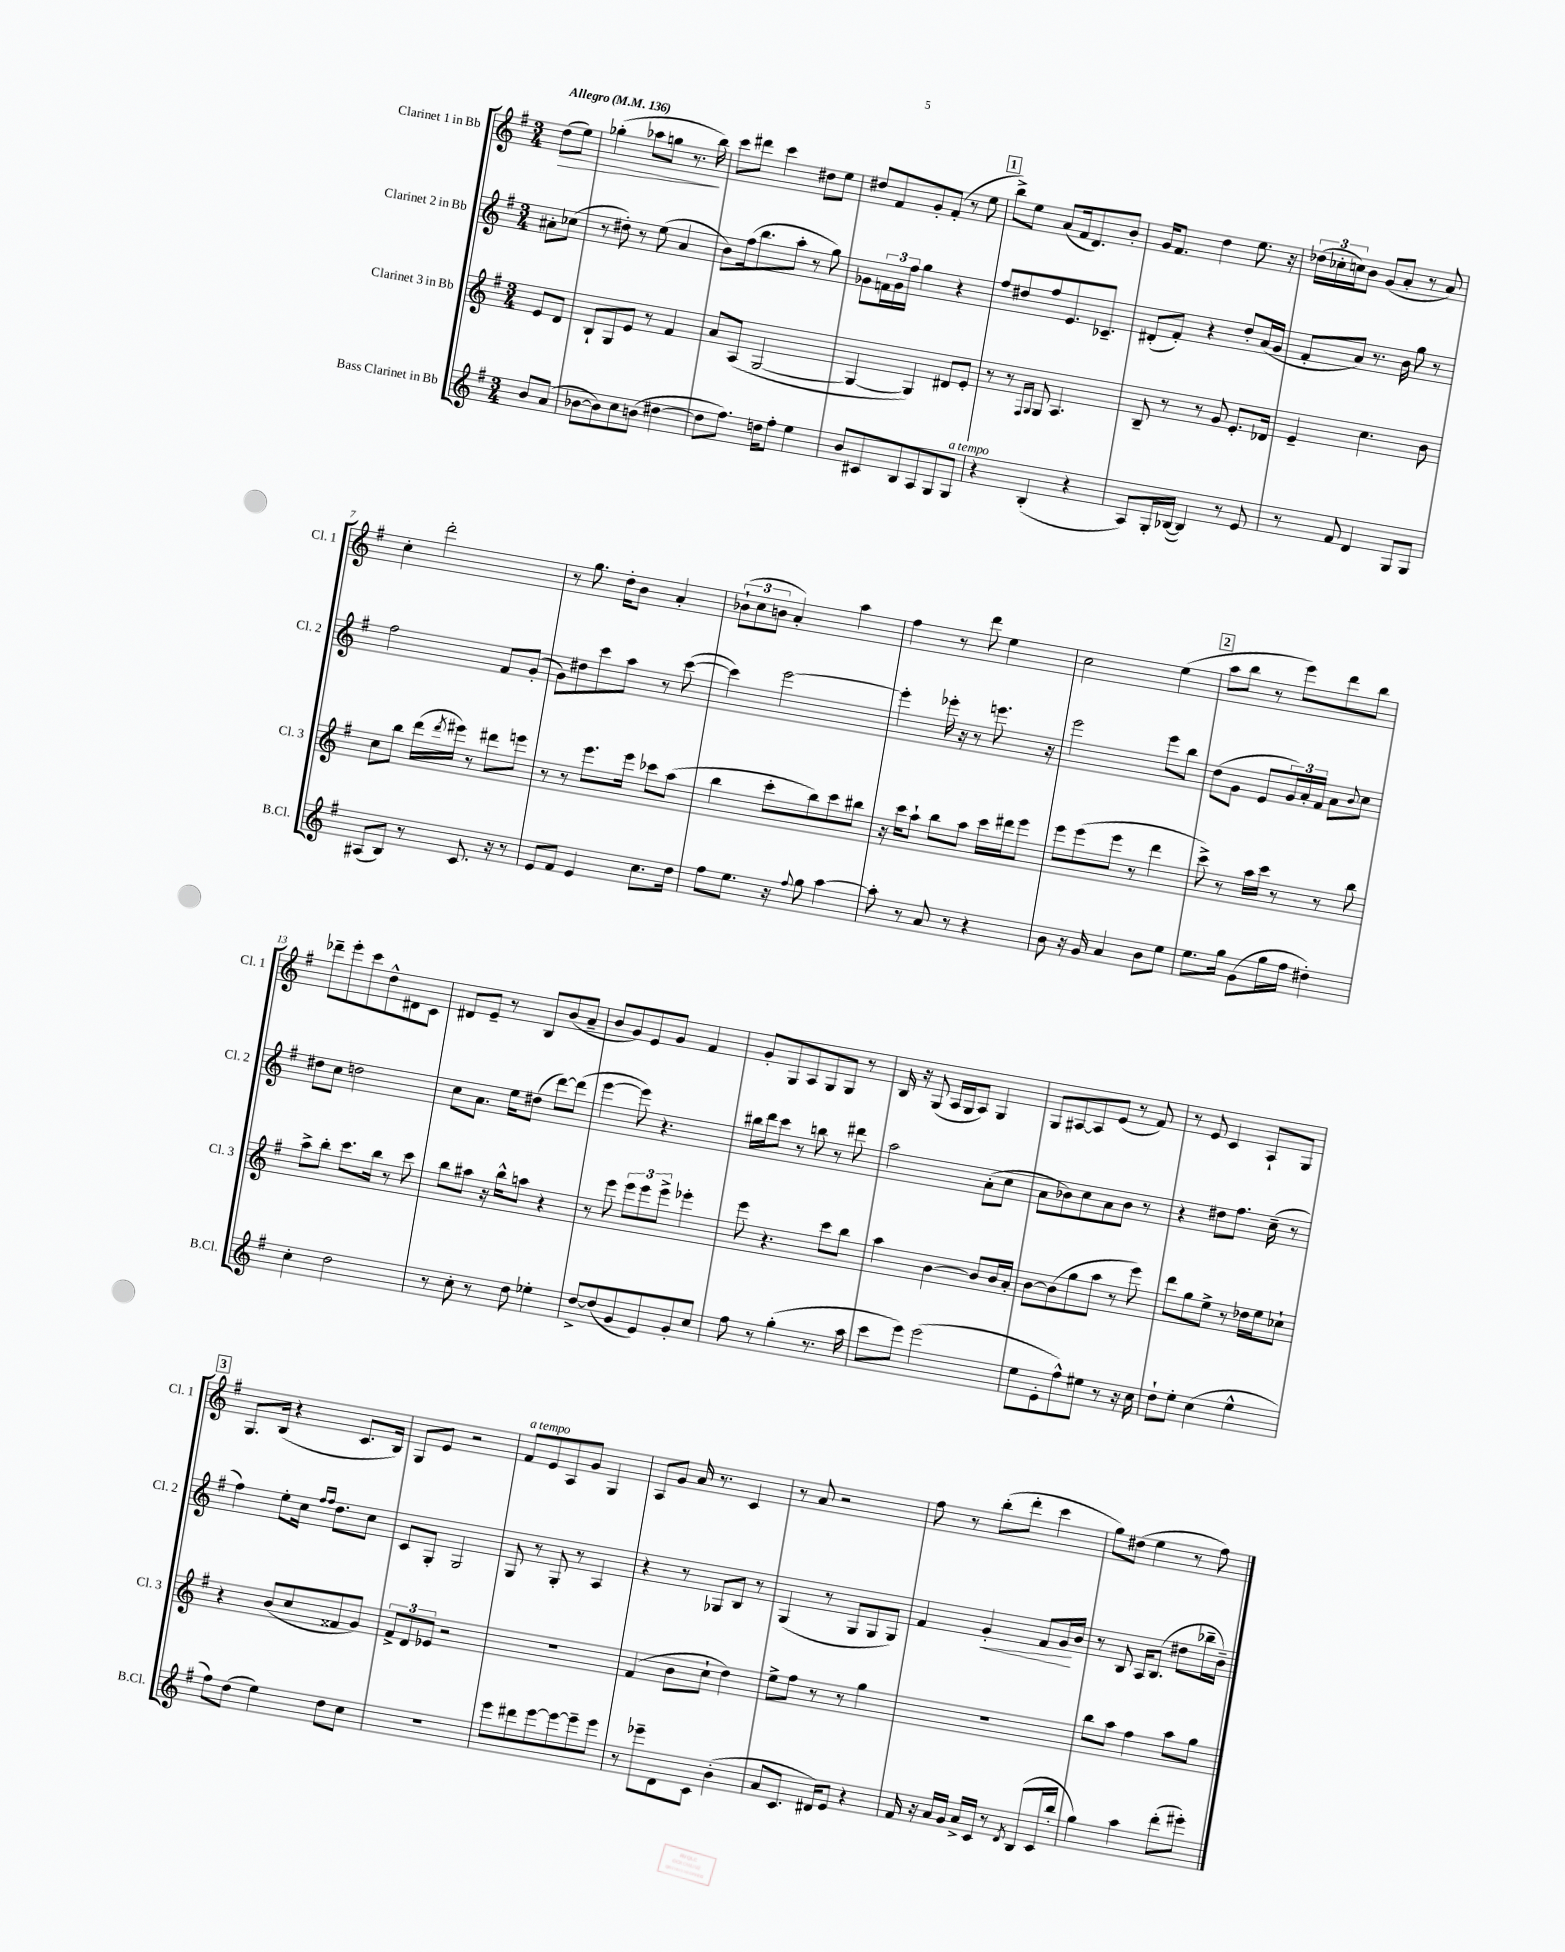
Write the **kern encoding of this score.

**kern	**kern	**kern	**dynam	**kern	**dynam
*part4	*part3	*part2	*part2	*part1	*part1
*staff4	*staff3	*staff2	*staff2	*staff1	*staff1
*I"Bass Clarinet in Bb	*I"Clarinet 3 in Bb	*I"Clarinet 2 in Bb	*	*I"Clarinet 1 in Bb	*
*I'B.Cl.	*I'Cl. 3	*I'Cl. 2	*	*I'Cl. 1	*
*clefG2	*clefG2	*clefG2	*	*clefG2	*
*k[f#]	*k[f#]	*k[f#]	*	*k[f#]	*
*M3/4	*M3/4	*M3/4	*	*M3/4	*
*MM136	*MM136	*MM136	*	*MM136	*
=	=	=	=	=	=
!	!	!	!	!LO:TX:a:B:t=Allegro	!
!	!	!	!	!	!LO:HP:b
8b/L	8e/L	8a#X'\L	.	(8dd\L	>
(8a/J	8d/J	(8cc-X\J	.	8ee\J)	.
=1	=1	=1	=1	=1	=1
[8b-X\L	8B`/L	8r	.	(4gg-X'\	.
8b-\])	8G/	8dd#X'\)	.	.	.
8cc\	8e/J	8r	.	8aa-X\L	.
(8bn\J	8r	(8ee\	.	8ggn\J	.
[4dd#X\	4f#/	4a/	.	8.r	.
.	.	.	.	16bb\)	.
.	.	.	.	.	]
=2	=2	=2	=2	=2	=2
8dd#\L]	8a/L	8b\L)	.	8ccc\L	.
8.ff#\J)	(8A/J	(16ff#\k	.	8ddd#X\J	.
.	.	8.bb\	.	.	.
.	[2G/	.	.	4ccc\	.
16ddn\KL	.	.	.	.	.
8ff#'\J	.	8aa'\J	.	.	.
4ee\	.	8r	.	8dd#X\L	.
.	.	8gg\)	.	8ee\J	.
=3	=3	=3	=3	=3	=3
8b/L	4G/_	8g-X\L	.	8dd#X/L	.
8c#X/	.	24fn\L	.	8f#/	.
.	.	24g-\	.	.	.
.	.	24ff#\JJ	.	.	.
8B/	4G/])	4gg\	.	8g'/	.
8A/	.	.	.	(8f#'/J	.
8G/	8d#X/L	4r	.	8r	.
!LO:TX:a:i:t=a tempo	!	!	!	!	!
8G/J	8e'/J	.	.	8ee\	.
!!LO:REH:place=s1:t=1
=4	=4	=4	=4	=4	=4
4r	8r	8ff#/L	.	8bb^\L)	.
.	8r	8dd#X/	.	8ee\J	.
.	16qqF#/LL	.	.	.	.
.	16qqG/JJ	.	.	.	.
(4B'/	8G/	8ff#/	.	(8a/L	.
.	4.A/	8.e/	.	16f#/k	.
.	.	.	.	8.d/)	.
4r	.	.	.	.	.
.	.	8.c-X~/J	.	.	.
.	.	.	.	8b'/J	.
=5	=5	=5	=5	=5	=5
8A/L)	8B~/	(8d#X'/L	.	16g/KL	.
.	.	.	.	8.f#/J	.
16G'/L	8r	8f#'/J)	.	.	.
([16B-X/JJ	.	.	.	.	.
4B-/])	8r	4r	.	4dd\	.
.	8g/	.	.	.	.
8r	8.e'/L	8dd'/L	.	8.ee\	.
8e/	.	(16a/L	.	.	.
.	16d-X/Jk	16g/JJ	.	16r	.
=6	=6	=6	=6	=6	=6
8r	4e~/	8f#'/L	.	(24dd-X\LL	.
.	.	.	.	24cc-X'\	.
.	.	.	.	24ccn\J)	.
8f#/	.	8a/J)	.	8b\J	.
4d/	4.cc\	8.r	.	(8g/L	.
.	.	.	.	8a'/J	.
.	.	16b\	.	.	.
8G/L	.	8gg\	.	8r	.
8G/J	8b\	8r	.	8a/)	.
!!LO:LB:g=z
=7	=7	=7	=7	=7	=7
(8A#X/L	8cc\L	2ff#\	.	4cc'\	.
8B/J)	8bb\J	.	.	.	.
8r	(16ddd\LL	.	.	2ddd'\	.
.	8qddd/	.	.	.	.
.	16eee#X\JJ)	.	.	.	.
8.c/	8r	.	.	.	.
.	8ddd#X\L	8f#/L	.	.	.
16r	.	.	.	.	.
8r	8eeen\J	(8g'/J	.	.	.
=8	=8	=8	=8	=8	=8
8e/L	8r	8g\L)	.	8r	.
8f#/J	8r	8dd#X\	.	8.gg\	.
4e/	8.eee\L	8ccc\	.	.	.
.	.	.	.	16dd'\KL	.
.	.	8aa\J	.	8b\J	.
.	16eee\Jk	.	.	.	.
8.cc\L	8ccc-X\L	8r	.	4a'/	.
.	(8aa\J	([8ccc\	.	.	.
16dd\Jk	.	.	.	.	.
=9	=9	=9	=9	=9	=9
8ff#\L	4bb\	4ccc\])	.	(12b-X`\L	.
.	.	.	.	12cc\	.
8.ee\J	.	.	.	.	.
.	.	.	.	12bn\J	.
.	8ccc'\L	[2eee\	.	4a'/)	.
16r	.	.	.	.	.
8qqff#/	.	.	.	.	.
8gg\	8bb\)	.	.	.	.
[4aa\	8ccc\	.	.	4aa\	.
.	8bb#X\J	.	.	.	.
=10	=10	=10	=10	=10	=10
8aa'\]	16r	4eee'\]	.	4ff#\	.
.	16ccc\KL	.	.	.	.
8r	8aa`\J	.	.	.	.
8a/	8bb\L	16eee-X'\	.	8r	.
.	.	16r	.	.	.
8r	8aa\J	8r	.	8ddd\	.
4r	16ccc\LL	8.eeen\	.	4ee\	.
.	16ddd#X\J	.	.	.	.
.	8eee\J	.	.	.	.
.	.	16r	.	.	.
=11	=11	=11	=11	=11	=11
8b\	8eee\L	2eee\	.	2cc\	.
16r	(8eee\	.	.	.	.
16g/	.	.	.	.	.
4a/	8eee\J	.	.	.	.
.	8r	.	.	.	.
8b\L	4ddd\	8eee\L	.	(4ee\	.
8ee\J	.	8bb\J	.	.	.
!!LO:REH:place=s1:t=2
=12	=12	=12	=12	=12	=12
8.ee\L	8ccc^\)	(8dd\L	.	8aa\L	.
.	8r	8g\J	.	8bb\J	.
16gg\Jk	.	.	.	.	.
(8g\L	16aa\LL	8e/L	.	8r	.
.	16ccc\JJ	.	.	.	.
16gg\L	8r	24g/L)	.	8eee\L)	.
.	.	24a'/	.	.	.
16ff#\JJ	.	.	.	.	.
.	.	24f#/JJ	.	.	.
4dd#X'\)	8r	8a\L	.	8ddd\	.
.	.	8qqb/	.	.	.
.	8bb\	8cc\J	.	8bb\J	.
!!LO:LB:g=z
=13	=13	=13	=13	=13	=13
4cc'\	8aa^\L	8dd#X\L	.	8ddd-X~\L	.
.	8bb'\J	8cc\J	.	8eee'\	.
2dd\	8.ccc\L	2ddn\	.	8ccc\	.
.	.	.	.	8dd^^\	.
.	16bb\Jk	.	.	.	.
.	8r	.	.	8d#X\	.
.	8ccc\	.	.	8c\J	.
=14	=14	=14	=14	=14	=14
8r	8bb\L	8cc\L	.	8d#X/L	.
8cc'\	8aa#X\J	8.a\J	.	8e~/J	.
8r	16r	.	.	8r	.
.	16bb^^\KL	16ee\KL	.	.	.
8dd\	8aan\J	(8dd#X\J	.	8B/L	.
4ee-X'\	4r	[8ddd\L)	.	(8b/	.
.	.	(8ddd\J]	.	8a~/J	.
=15	=15	=15	=15	=15	=15
[8dd^/L	8r	[4eee\	.	8b/L	.
(8dd/]	8eee\	.	.	8g/)	.
8g/	12eee\L	8eee\])	.	8e/	.
.	12eee\	.	.	.	.
8e/)	.	4.r	.	8g/J	.
.	12eee^\J	.	.	.	.
8g'/	4eee-X'\	.	.	4f#/	.
8cc/J	.	.	.	.	.
=16	=16	=16	=16	=16	=16
8ff#\	8eee\	16bb#X\LL	.	8g'/L	.
.	.	16ddd\J	.	.	.
8r	4.r	8ccc\J	.	8G/	.
(4gg'\	.	8r	.	8A/	.
.	.	8bbn\	.	8G/	.
8.r	8ccc\L	8r	.	8G/J	.
.	8bb\J	8ddd#X\	.	8r	.
16aa\	.	.	.	.	.
=17	=17	=17	=17	=17	=17
8ccc\L	4aa\	2aa\	.	16B/	.
.	.	.	.	16r	.
8eee\J)	.	.	.	(8G/	.
(2eee\	[4b\	.	.	16A/LL	.
.	.	.	.	16G/J	.
.	.	.	.	8A/J)	.
.	8b/L]	(8a'\L	.	4G/	.
.	16b/L	8cc\J	.	.	.
.	16a'/JJ	.	.	.	.
=18	=18	=18	=18	=18	=18
8ee\L	[8b\L	8a\L	.	8G/L	.
8e'\	(8b\]	8b-X\)	.	[8A#X/	.
8ff#^^\)	8gg\	8cc\	.	8A#/]	.
8ee#X\J	8aa\J	8a\	.	(8e/J	.
8r	8r	8b-\J	.	8r	.
16r	8eee\)	8r	.	8f#/)	.
16cc\	.	.	.	.	.
=19	=19	=19	=19	=19	=19
8dd`\L	8ddd\L	4r	.	8r	.
8ee'\J	8gg\	.	.	8e/	.
(4cc\	8ee^\J	8dd#X\L	.	4c/	.
.	8r	8.ff#\J	.	.	.
4ee^^\	16dd-X\LL	.	.	8A`/L	.
.	16ee\J	(16cc~\	.	.	.
.	8cc-X`\J	8r	.	8G/J	.
!!LO:LB:g=z
!!LO:REH:place=s1:t=3
=20	=20	=20	=20	=20	=20
8ff#\L)	4r	4ff#\)	.	8.G/L	.
(8dd\J	.	.	.	.	.
.	.	.	.	(16B/Jk	.
4ee\)	(8b/L	8ee'\L	.	4r	.
.	8cc/	16cc\Jk	.	.	.
.	.	16qqff#/LL	.	.	.
.	.	16qqff#/JJ	.	.	.
.	.	8.dd\L	.	.	.
8dd\L	8f##X/	.	.	8.c/L	.
8cc\J	8g/J)	8cc\J	.	.	.
.	.	.	.	16B/Jk)	.
=21	=21	=21	=21	=21	=21
2.r	12f#^/L	8c/L	.	8G/L	.
.	12d/	.	.	.	.
.	.	8G'/J	.	8e/J	.
.	12e-X/J	.	.	.	.
.	2r	2G/	.	2r	.
=22	=22	=22	=22	=22	=22
!	!	!	!	!LO:TX:a:i:t=a tempo	!
8eee\L	2.r	8G/	.	8f#/L	.
8ddd#X\	.	8r	.	8e/	.
[8eee\	.	8G'/	.	8A/	.
8eee\_	.	8r	.	8g/J	.
8eee~\]	.	4A/	.	4G/	.
8eee\J	.	.	.	.	.
=23	=23	=23	=23	=23	=23
8r	(4f#/	4r	.	8A/L	.
8eee-X~\L	.	.	.	8g/J	.
8d\	8b\L	8r	.	16a/	.
.	.	.	.	8.r	.
8c\J	8cc`\J	8G-X/L	.	.	.
(4b'\	4dd\)	8B/J	.	4c/	.
.	.	8r	.	.	.
=24	=24	=24	=24	=24	=24
8a/L	8ee^\L	(4G/	.	8r	.
8.c/J	8ff#\J	.	.	8a/	.
.	8r	8r	.	2r	.
16d#X/KL)	.	.	.	.	.
8e/J	8r	8G/L	.	.	.
4r	4gg\	8G/	.	.	.
.	.	8G/J)	.	.	.
=25	=25	=25	=25	=25	=25
16f#/	2.r	4f#/	.	8ff#\	.
16r	.	.	.	.	.
16a/LL	.	.	.	8r	.
16g/JJ	.	.	.	.	.
!	!	!	!LO:HP:b	!	!
16a^/LL	.	4g'/	<	(8bb'\L	.
16c/JJ	.	.	.	.	.
8r	.	.	.	8ddd'\J	.
8qd/	.	.	.	.	.
(8B/L	.	8f#/L	.	4ccc\	.
16c/L	.	16g/L	.	.	.
16bb'/JJ	.	16b/JJ	[	.	.
=26	=26	=26	=26	=26	=26
4gg\)	8bb\L	8r	.	8gg\L)	.
.	8aa\J	8B/	.	(8dd#X\J	.
4aa\	4ff#\	16A/KL	.	4ee\	.
.	.	(8.B/J	.	.	.
(8ddd'\L	8aa\L	8dd#X\L	.	8r	.
8eee#X'\J)	8gg\J	16bb-X~\L	.	8ff#\)	.
.	.	16b~\JJ)	.	.	.
==	==	==	==	==	==
*-	*-	*-	*-	*-	*-
